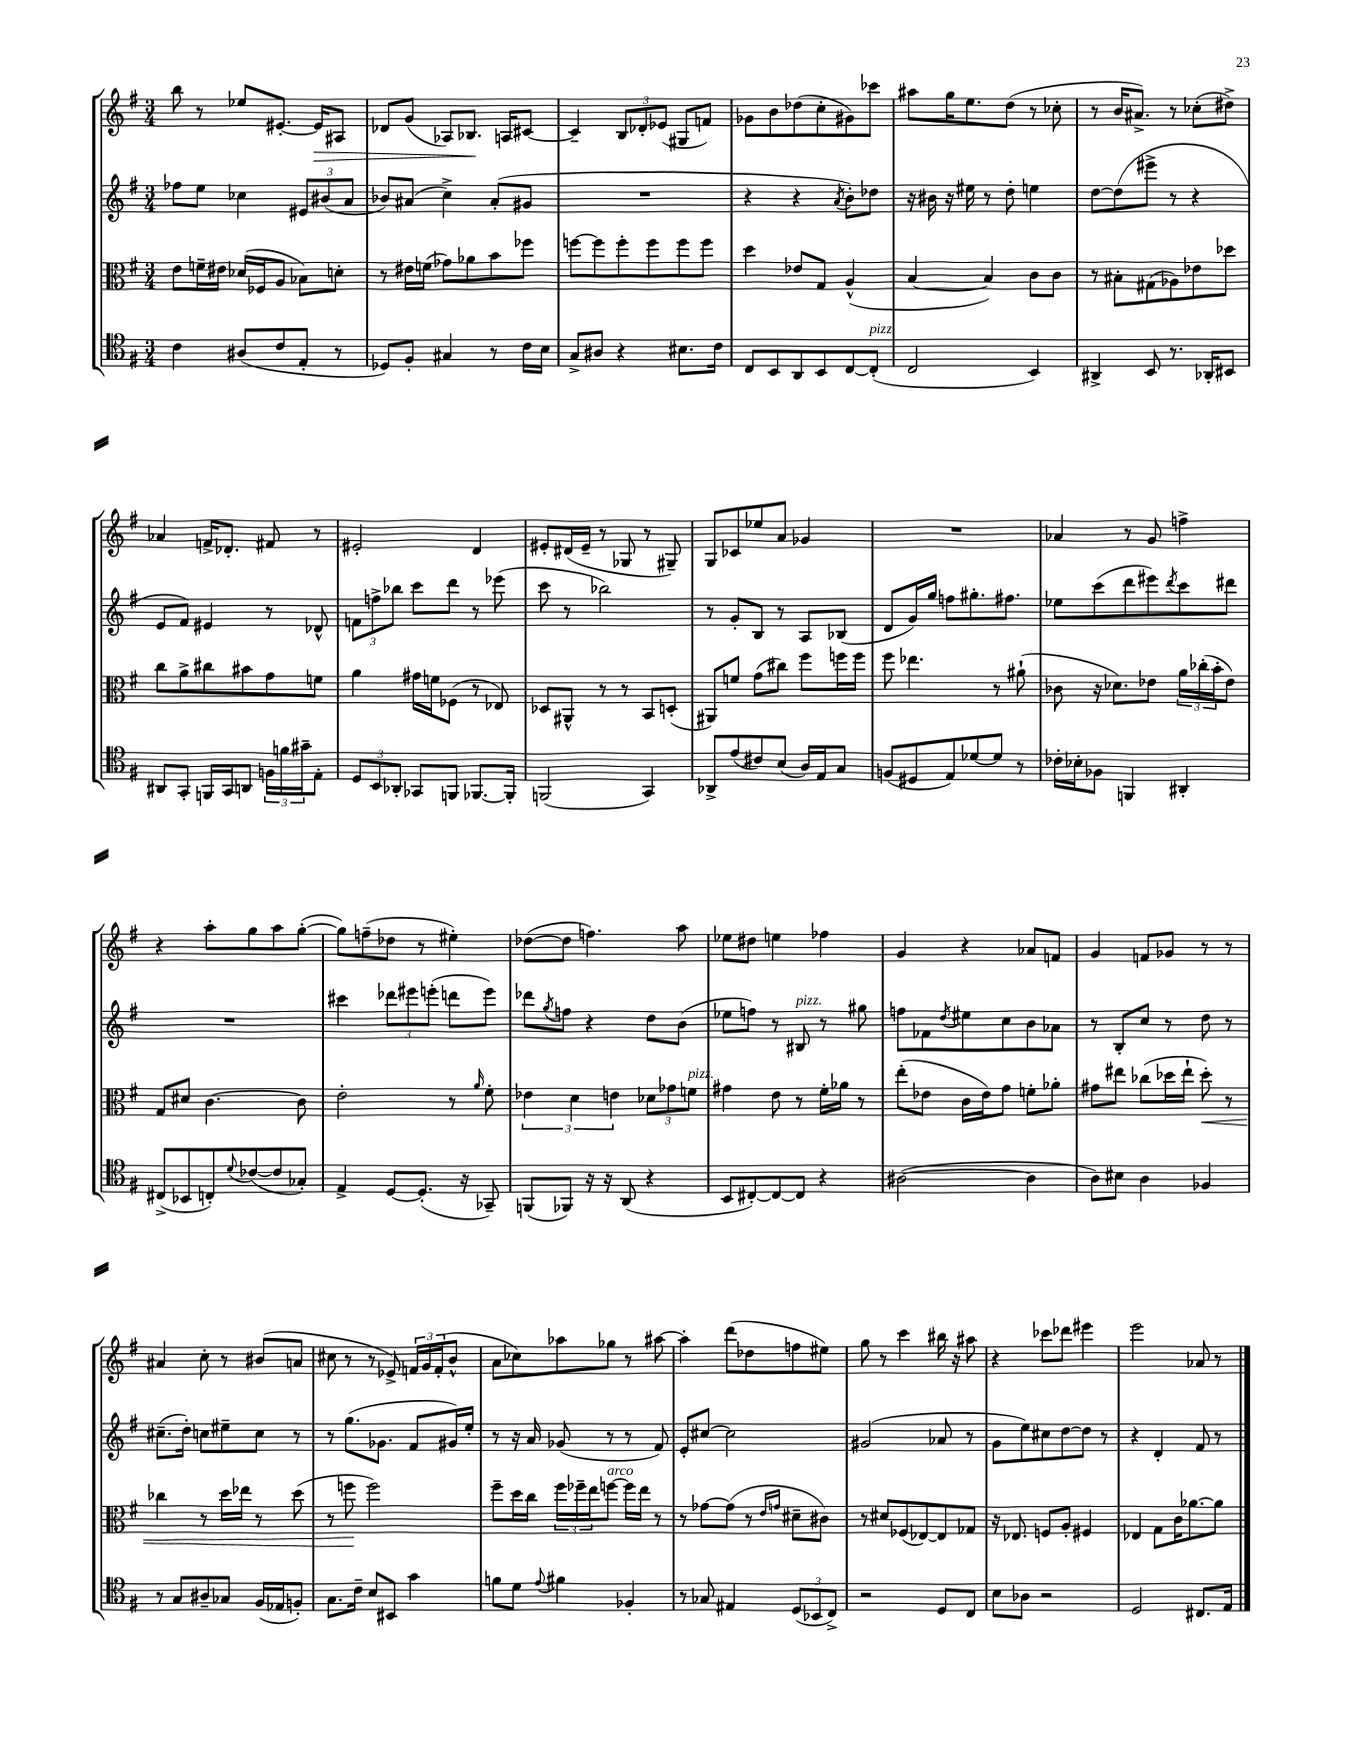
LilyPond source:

<<
\new StaffGroup <<
\new Staff = "s0" {
    \clef treble \key g \major \numericTimeSignature \time 3/4
    b''8 r8 ees''8 eis'8.~-. eis'16\> ais8 |
    des'8 g'8( aes8) bes8.\! a16 cis'8~ |
    cis'4-- \tuplet 3/2 { b8 des'8-. ees'8( } gis8 f'8) |
    ges'8 b'8 des''8( c''8-. gis'8) ces'''8 |
    ais''8 g''16 e''8. d''8( r8 ces''8-. |
    r8 b'16 ais'8.->) r8 ces''8-.( dis''8->) |
    aes'4 f'16-> des'8.-. fis'8 r8 |
    eis'2-. d'4 |
    eis'8-. dis'16( eis'16-- r8 ges8 r8 gis8--) |
    g8 ces'8 ees''8 a'8 ges'4 |
    R2. |
    aes'4 r8 g'8 f''4-> |
    r4 a''8-. g''8 a''8 g''8~-.( |
    g''8) f''8--( des''8 r8 eis''4-.) |
    des''8~( des''8 f''4.) a''8 |
    ees''8 dis''8 e''4 fes''4 |
    g'4 r4 aes'8 f'8 |
    g'4 f'8 ges'8 r8 r8 |
    ais'4 c''8-. r8 bis'8( a'8 |
    cis''8 r8 r8 ees'8->) \tuplet 3/2 { f'16 g'16 f'16-.( } b'8-^ |
    a'8 ces''8) aes''8 ges''8 r8 ais''8~ |
    ais''4-. d'''8( des''8 f''8 eis''8) |
    g''8 r8 c'''4 bis''16 r16 ais''8 |
    r4 ces'''8 des'''8 eis'''4 |
    e'''2 aes'8 r8 \bar "|." |
}
\new Staff = "s1" {
    \clef treble \key g \major \numericTimeSignature \time 3/4
    fes''8 e''8 ces''4 \tuplet 3/2 { eis'8 bis'8( a'8 } |
    bes'8) ais'8( c''4->) ais'8-.( gis'8 |
    R2. |
    r4 r4 \acciaccatura { a'8 } b'8-.) des''8 |
    r16 bis'16 r16 eis''16 r8 d''8-. e''4 |
    d''8~ d''8( eis'''8-> r8 r4 |
    e'8 fis'8) eis'4 r8 des'8-^ |
    \tuplet 3/2 { f'8 f''8-> bes''8 } c'''8 d'''8 r8 ees'''8( |
    c'''8 r8 bes''2) |
    r8 g'8-. b8 r8 a8 bes8( |
    d'8 g'16) g''16 f''8 gis''8.-. fis''8. |
    ees''8 c'''8( d'''8 eis'''8) \acciaccatura { d'''8 } c'''8 dis'''8 |
    R2. |
    cis'''4 \tuplet 3/2 { des'''8 eis'''8 e'''8-.( } d'''8 e'''8) |
    des'''8 \acciaccatura { g''8 } f''8 r4 d''8 b'8( |
    ees''8 f''8) r8 bis8^\markup { \italic "pizz." } r8 gis''8 |
    f''8 fes'8 \acciaccatura { d''8 } eis''8 c''8 b'8 aes'8 |
    r8 b8-. c''8 r8 d''8 r8 |
    cis''8.--( d''16-.) c''8 eis''8-- c''8 r8 |
    r8 g''8.( ges'8. fis'8 gis'16) e''16-. |
    r8 r16 a'16 ges'8( r8 r8 fis'8) |
    e'8-. cis''8~ cis''2 |
    gis'2( aes'8 r8 |
    g'8 e''8) cis''8 d''8~ d''8 r8 |
    r4 d'4-. fis'8 r8 \bar "|." |
}
\new Staff = "s2" {
    \clef alto \key g \major \numericTimeSignature \time 3/4
    e'8 f'16-- eis'16 des'16( fes16 a8 bes8) d'8-. |
    r8 eis'16 f'16( ges'8) aes'8 b'8 fes''8 |
    f''8~ f''8 f''8-. f''8 f''8 f''8 |
    d''4 ees'8 g8 a4-^( |
    b4~ b4) c'8 c'8 |
    r8 bis8-. gis8( aes8) ees'8 des''8 |
    c''8 a'8-> cis''8 bis'8 g'8 f'8 |
    a'4 gis'16 f'16 fes8( r8 ees8) |
    des8 ais,8-^ r8 r8 b,8 d8-.( |
    ais,8) f'8 g'8( cis''8) fis''8 f''16 f''16 |
    fis''8 ees''4. r8 ais'8-!( |
    ces'8 r16 des'8.) ees'8 \tuplet 3/2 { a'16 ces''16-.( b'16-. } ees'8) |
    g8 dis'8 c'4.~ c'8 |
    e'2-. r8 \grace { a'16 } fis'8-. |
    \tuplet 3/2 { ees'4 d'4 e'4 } \tuplet 3/2 { des'8 ges'8 f'8^\markup { \italic "pizz." } } |
    gis'4 e'8 r8 fis'16-. aes'16 r8 |
    e''8-.( ees'8 c'16 ees'16) g'8 f'8-. aes'8-. |
    gis'8 eis''8 ces''8( des''16 eis''16-! des''8-.\<) r8 |
    ces''4 r8 d''16 ees''16 r8 d''8( |
    r8 f''8\! f''2) |
    fis''8-- d''16 c''16 \tuplet 3/2 { fis''16 fes''16-- e''16 } f''8~^\markup { \italic "arco" } f''16 e''16 r8 |
    r8 ges'8~ ges'8( r8 \grace { e'16 g'16 } dis'8-- cis'8) |
    r8 dis'8 fes8( ees8~) ees8 ges8 |
    r16 ees8. f8 a8-. fis4 |
    ees4 g8 c'16 aes'8.~ aes'8 \bar "|." |
}
\new Staff = "s3" {
    \clef tenor \key g \major \numericTimeSignature \time 3/4
    c'4 ais8( c'8 e8-. r8 |
    des8) fis8-. gis4 r8 c'16 b16 |
    g8-> ais8 r4 bis8. c'16 |
    c8 b,8 a,8 b,8 c8~ c8-.^\markup { \italic "pizz." }( |
    c2 b,4) |
    ais,4-> b,8 r8. aes,16-. bis,8 |
    ais,8 g,8-. f,16 g,16 a,8 \tuplet 3/2 { f16 f'16 gis'16-- } e8-. |
    \tuplet 3/2 { d8 b,8 aes,8-. } ges,8 f,8 fes,8.~ fes,16-. |
    f,2( g,4) |
    aes,8-> e'8( cis'8) b8( a16) e16 g8 |
    f8( dis8 e8) des'8~ des'8 r8 |
    ces'16-. bes16-. fes8 f,4 ais,4-. |
    cis8->( bes,8 c8-.) \appoggiatura { d'8 } ces'8~( ces'8 ges8-.) |
    e4-> d8~ d8.-.( r16 ges,8--) |
    f,8( fes,8) r16 r16 a,8( r4 |
    b,8 cis8~-.) cis8~ cis8 r4 |
    ais2~( ais4 |
    a8) bis8 a4 fes4 |
    r8 g8 ais8-- ges8 fis16( ees16 f8-.) |
    g8. c'16-- b8 bis,8 g'4 |
    f'8 d'8 \appoggiatura { e'8 } fis'4 fes4-. |
    r8 ges8 eis4 \tuplet 3/2 { d8( bes,8 c8->) } |
    r2 d8 c8 |
    b8 aes8 r2 |
    d2 cis8. e16 \bar "|." |
}
>>
>>
\layout { \context { \Score \remove "Bar_number_engraver" } }
